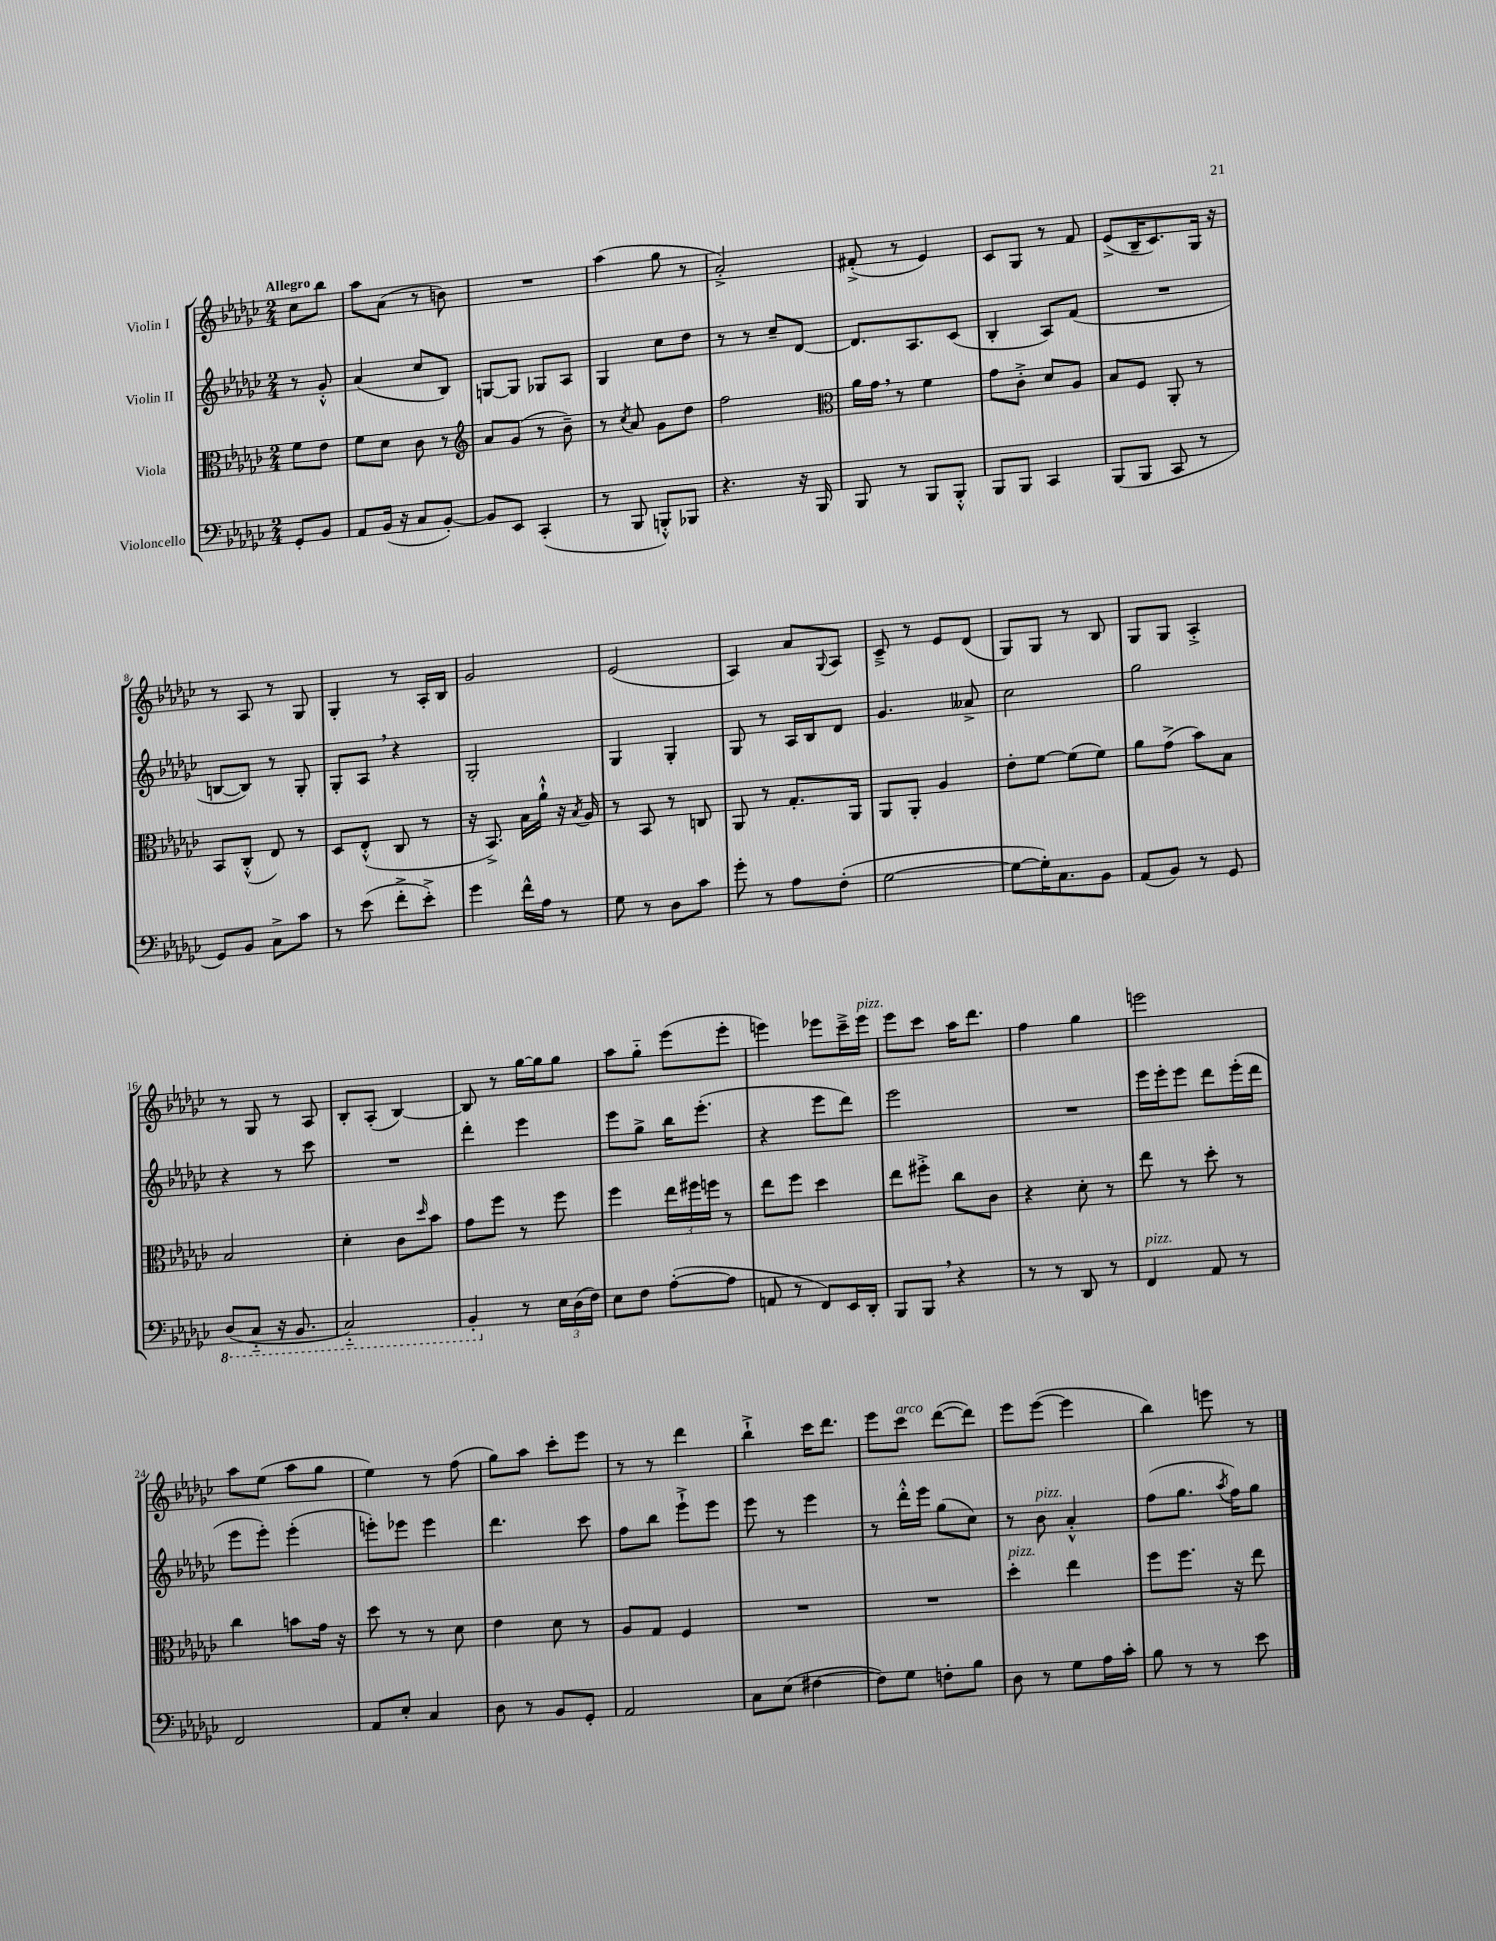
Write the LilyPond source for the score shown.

<<
\new StaffGroup <<
\new Staff = "s0" \with { instrumentName = "Violin I" } {
    \clef treble \key ges \major \numericTimeSignature \time 2/4 \partial 4 \tempo "Allegro"
    ces''8 bes''8 |
    aes''8 aes'8( r8 b'8) |
    R2 |
    aes''4( ges''8 r8 |
    aes'2-.->) |
    fis'8-.->( r8 ees'4) |
    ces'8 ges8 r8 f'8 |
    ees'8->( bes16-- ces'8.) ges16 r16 |
    r8 aes8 r8 ges8 |
    ges4-. r8 aes16-. bes16 |
    ges'2 |
    ees'2( |
    aes4) aes'8 \appoggiatura { ges8 } aes8 |
    ces'8---> r8 ees'8 des'8( |
    ges8) ges8 r8 bes8 |
    ges8 ges8 aes4-.-> |
    r8 ges8 r8 aes8 |
    bes8-. aes8-.( bes4~) |
    bes8 r8 ges''16~ ges''16 ges''8 |
    aes''8 ges''8-_ ees'''8( ees'''8-. |
    e'''4) ees'''8 ces'''16---> ees'''16^\markup { \italic "pizz." } |
    ees'''8 ces'''8 aes''16 des'''8. |
    f''4 ges''4 |
    e'''2 |
    aes''8 ees''8( aes''8 ges''8 |
    ees''4) r8 f''8( |
    ges''8) aes''8 ces'''8-. ees'''8 |
    r8 r8 des'''4 |
    bes''4-!-> ces'''16 des'''8. |
    ees'''8 ces'''8^\markup { \italic "arco" } des'''8~( des'''8) |
    ees'''8 ees'''8~( ees'''4 |
    bes''4) e'''8 r8 \bar "|." |
}
\new Staff = "s1" \with { instrumentName = "Violin II" } {
    \clef treble \key ges \major \numericTimeSignature \time 2/4 \partial 4
    r8 ges'8-.-^ |
    aes'4( ces''8 bes8) |
    g8~ g8 ges8 aes8 |
    ges4 ces''8 des''8 |
    r8 r8 ces''8-- des'8~ |
    des'8. aes8. ces'8( |
    bes4-. aes8) f'8( |
    R2 |
    b8~ b8) r8 ges8-. |
    ges8-. aes8 \breathe r4 |
    ges2-. |
    ges4 ges4-. |
    ges8 r8 aes16 bes16 des'8 |
    ges'4. aeses'8-> |
    ces''2 |
    ges''2 |
    r4 r8 ces'''8 |
    R2 |
    des'''4-. ees'''4 |
    ees'''8 ges''8-> bes''16 ees'''8.-.( |
    r4 ees'''8 des'''8) |
    ees'''2 |
    R2 |
    ees'''16 ees'''16-. ees'''8 des'''8 ees'''16-.( des'''16 |
    ees'''8 ees'''8-.) ees'''4-.( |
    e'''8-.) ees'''8 ees'''4 |
    des'''4. ces'''8 |
    f''8 bes''8 ees'''8-!-> ees'''8 |
    ees'''8 r8 ees'''4 |
    r8 des'''16-.-^ ees'''16 ges''8( ces''8) |
    r8 bes'8^\markup { \italic "pizz." } aes'4-.-^ |
    f''8( ges''8. \acciaccatura { aes''8 } f''16) ges''8 \bar "|." |
}
\new Staff = "s2" \with { instrumentName = "Viola" } {
    \clef alto \key ges \major \numericTimeSignature \time 2/4 \partial 4
    f'8 ees'8 |
    f'8 des'8 ces'8 r8 |
    \clef treble aes'8 ges'8( r8 bes'8--) |
    r8 \acciaccatura { ces''8 } aes'8 ges'8 des''8 |
    f''2 |
    \clef alto aes'16 ges'16 \breathe r8 f'4 |
    ges'8 ces'8-.-> des'8 aes8 |
    bes8 f8 aes,8-. r8 |
    bes,8 ces8-.-^( ees8) r8 |
    des8 ees8-.-^( ces8 r8 |
    r16 bes,8.->) bes16 aes'16-!-^ r16 \acciaccatura { bes8 } aes16 |
    r8 bes,8 r8 c8 |
    aes,8 r8 ges8.-. aes,16 |
    aes,8 aes,8-. aes4 |
    ees'8-. f'8~ f'8( f'8) |
    aes'8 ges'8->( bes'8) bes8 |
    bes2 |
    des'4-. ces'8 \grace { des''16 } bes'8 |
    ges'8 f''8 r8 f''8 |
    f''4 \tuplet 3/2 { ees''16 fis''16 f''16 } r8 |
    ees''8 f''8 des''4 |
    ees''8 fis''8-.-> ces''8 ces'8 |
    r4 des'8-. r8 |
    ees''8 r8 des''8-. r8 |
    ces''4 b'8 ges'16 r16 |
    des''8 r8 r8 des'8 |
    ees'4 des'8 r8 |
    aes8 ges8 f4 |
    R2 |
    R2 |
    des''4-.^\markup { \italic "pizz." } ees''4 |
    f''8 f''8. r16 ees''8 \bar "|." |
}
\new Staff = "s3" \with { instrumentName = "Violoncello" } {
    \clef bass \key ges \major \numericTimeSignature \time 2/4 \partial 4
    ges,8-. bes,8 |
    aes,8 bes,16( r16 ces8 bes,8~-.) |
    bes,8 ees,8 ces,4-.( |
    r8 bes,,8 b,,8-.-^) bes,,8 |
    r4. r16 bes,,16 |
    bes,,8 r8 bes,,8 bes,,8-.-^ |
    bes,,8 bes,,8 ces,4 |
    bes,,8( bes,,8 ces,8 r8 |
    ges,8) bes,8 ces8-> ces'8 |
    r8 ees'8( f'8-.-> ees'8-.->) |
    ges'4 f'16-^ aes16 r8 |
    ges8 r8 des8 ces'8 |
    ges'8-. r8 aes8 f8-.( |
    ges2~ |
    ges8~ ges16-.) ces8. bes,8 |
    aes,8( bes,8) r8 ges,8 |
    \ottava #-1 des,8( ces,8-_ r16 bes,,8. |
    ces,2-_) |
    bes,,4-. \ottava #0 r8 \tuplet 3/2 { ees16 des16( f16) } |
    ees8 f8 aes8~-.( aes8 |
    a,8 r8 f,8) ees,16 des,16-. |
    bes,,8 bes,,8 \breathe r4 |
    r8 r8 des,8 r8 |
    f,4^\markup { \italic "pizz." } aes,8 r8 |
    f,2 |
    aes,8 ees8-. ces4 |
    des8 r8 bes,8 ges,8-. |
    aes,2 |
    ces8 ees8( fis4~ |
    fis8) ges8 f8-. bes8 |
    des8 r8 ges8 aes16 ces'16-. |
    bes8 r8 r8 ees'8 \bar "|." |
}
>>
>>
